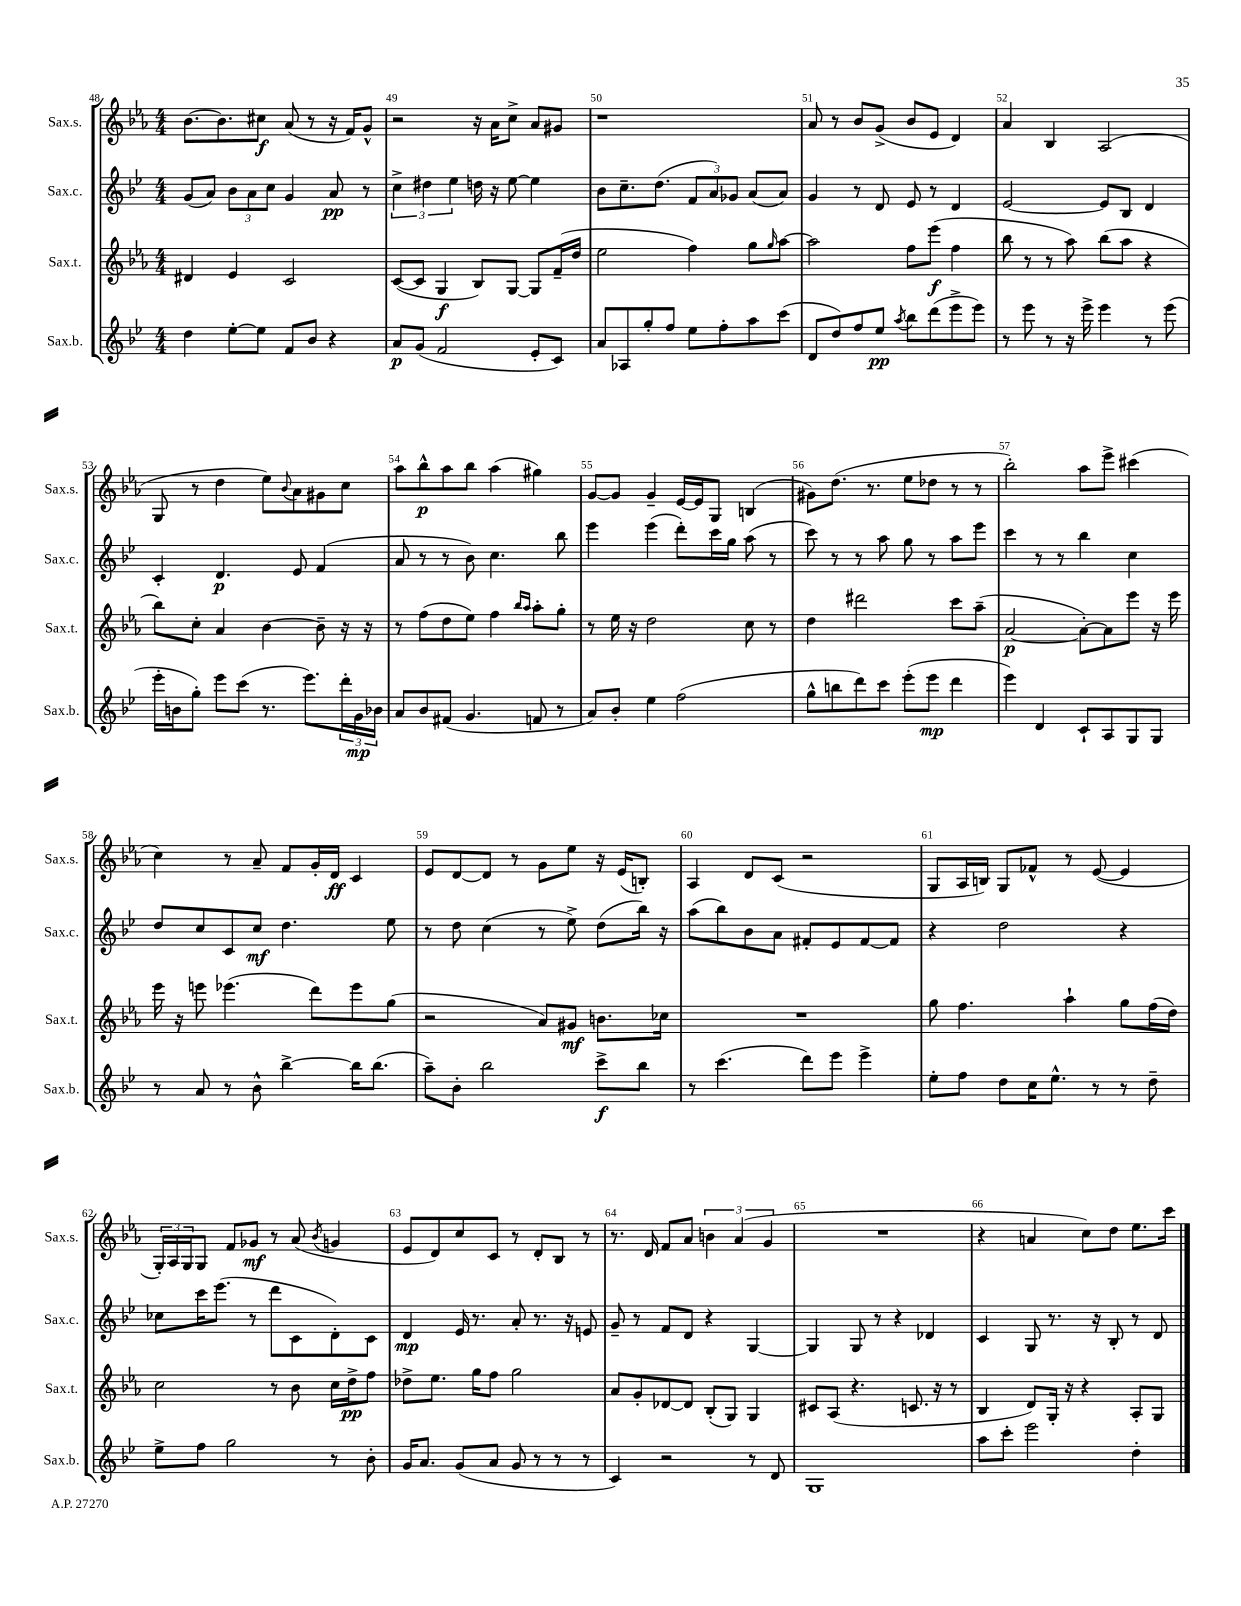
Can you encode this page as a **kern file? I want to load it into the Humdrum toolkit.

**kern	**kern	**kern	**kern
*staff4	*staff3	*staff2	*staff1
*clefG2	*clefG2	*clefG2	*clefG2
*k[b-e-]	*k[b-e-a-]	*k[b-e-]	*k[b-e-a-]
*M4/4	*M4/4	*M4/4	*M4/4
4dd	4d#	(8g	[8.b-
.	.	8a)	.
.	.	.	8.b-]
[8ee-'	4e-	12b-	.
.	.	12a	.
8ee-]	.	.	8cc#
.	.	12cc	.
8f	2c	4g	(8a-
8b-	.	.	8r
4r	.	8a	16r
.	.	.	16f)
.	.	8r	8g^^
=	=	=	=
8a	([8c	6cc^	2r
(8g	8c]	.	.
.	.	6dd#	.
2f	4G	.	.
.	.	6ee-	.
.	8B-)	16dd	16r
.	.	16r	16a-
.	[8G	[8ee-	8cc^
8e-'	8G]	4ee-]	8a-
8c)	(16f~	.	8g#
.	16dd	.	.
=	=	=	=
8a	2ee-	8b-	1r
8A-	.	8.cc~	.
8gg'	.	.	.
.	.	(8.dd	.
8ff	.	.	.
8ee-	4ff)	12f	.
.	.	12a)	.
8ff'	.	.	.
.	.	12g-	.
8aa	8gg	(8a	.
.	16qqgg	.	.
(8ccc	[8aa-	8a)	.
=	=	=	=
8d	2aa-]	4g	8a-
8dd)	.	.	8r
8ff	.	8r	8b-
8ee-	.	8d	(8g^
8qaa	.	.	.
8bb-	8ff	8e-	8b-
(8ddd	(8eee-	8r	8e-
8eee-^	4ff	4d	4d)
8eee-)	.	.	.
=	=	=	=
8r	8bb-	[2e-	4a-
8eee-	8r	.	.
8r	8r	.	4B-
16r	8aa-)	.	.
16eee-^	.	.	.
4eee-	(8bb-	8e-]	(2A-
.	8aa-	8B-	.
8r	4r	4d	.
(8eee-	.	.	.
=	=	=	=
16eee-'	8bb-)	4c'	8G
16b	.	.	.
8gg')	8cc'	.	8r
8eee-	4a-	4.d	4dd
(8ccc	.	.	.
8.r	[4b-	.	8ee-)
.	.	.	8qqb-
.	.	8e-	8a-
8.eee-)	.	.	.
.	8b-~]	(4f	8g#
24ddd'	16r	.	8cc
24g	.	.	.
.	16r	.	.
24b-	.	.	.
=	=	=	=
8a	8r	8a	8aa-
8b-	(8ff	8r	8bb-^^
(8f#	8dd	8r	8aa-
4.g	8ee-)	8b-)	8bb-
.	4ff	4.cc	(4aa-
.	16qqbb-	.	.
.	16qqaa-	.	.
8f	8aa-'	.	4gg#)
8r	8gg'	8bb-	.
=	=	=	=
8a)	8r	4eee-	[8g
8b-'	16ee-	.	8g]
.	16r	.	.
4ee-	2dd	(4eee-	4g~
(2ff	.	8ddd')	[16e-
.	.	.	16e-]
.	.	16ccc	8G
.	.	16gg	.
.	8cc	(8aa	(4B
.	8r	8r	.
=	=	=	=
8gg^^	4dd	8ccc)	8g#)
8bb	.	8r	(8.dd
8ddd)	2ddd#	8r	.
.	.	.	8.r
8ccc	.	8aa	.
(8eee-'	.	8gg	8ee-
8eee-	.	8r	8dd-
4ddd	8ccc	8aa	8r
.	(8aa-~	8eee-	8r
=	=	=	=
4eee-)	[2a-	4ccc	2bb-')
4d	.	8r	.
.	.	8r	.
8c`	8a-'_)	4bb-	8aa-
8A	8a-]	.	8eee-^
8G	8eee-	4cc	(4ccc#
8G	16r	.	.
.	16eee-	.	.
=	=	=	=
8r	16eee-	8dd	4cc)
.	16r	.	.
8a	8eee	8cc	.
8r	(4.eee-	8c	8r
8b-^^	.	8cc	8a-~
[4bb-^	.	4.dd	8f
.	8ddd)	.	16g'
.	.	.	16d
16bb-]	8eee-	.	4c
(8.bb-	.	.	.
.	(8gg	8ee-	.
=	=	=	=
8aa~)	2r	8r	8e-
8b-'	.	8dd	[8d
2bb-	.	(4cc	8d]
.	.	.	8r
.	8a-)	8r	8g
.	8g#	8ee-^)	8ee-
8ccc^	8.b	(8dd	16r
.	.	.	(16e-
8bb-	.	16bb-)	8B')
.	16cc-	16r	.
=	=	=	=
8r	1r	(8aa	4A-
(4.ccc	.	8bb-)	.
.	.	8b-	8d
.	.	8a	(8c
8ddd)	.	8f#'	2r
8eee-	.	8e-	.
4eee-^	.	[8f#	.
.	.	8f#]	.
=	=	=	=
8ee-'	8gg	4r	8G
8ff	4.ff	.	16A-
.	.	.	16B)
8dd	.	2dd	8G
16cc	.	.	8f-^^
8.ee-^^	.	.	.
.	4aa-`	.	8r
8r	.	.	([8e-
8r	8gg	4r	4e-]
8dd~	(16ff	.	.
.	16dd)	.	.
=	=	=	=
8ee-^	2cc	8cc-	24G')
.	.	.	24A-
.	.	.	24G
8ff	.	16ccc	8G
.	.	(8.eee-	.
2gg	.	.	8f
.	.	8r	8g-
.	8r	8ddd	8r
.	8b-	8c	(8a-
.	.	.	8qb-
8r	16cc	8d')	4g
.	16dd^	.	.
8b-'	8ff	8c	.
=	=	=	=
16g	8dd-^	4d	8e-
8.a	.	.	.
.	8.ee-	.	8d)
(8g	.	16e-	8cc
.	16gg	8.r	.
8a	8ff	.	8c
8g	2gg	8a'	8r
8r	.	8.r	8d'
8r	.	.	8B-
.	.	16r	.
8r	.	8e	8r
=	=	=	=
4c)	8a-	8g~	8.r
.	8g'	8r	.
.	.	.	16d
2r	[8d-	8f	8f
.	8d-]	8d	8a-
.	(8B-'	4r	6b
.	8G)	.	.
.	.	.	(6a-
8r	4G	[4G	.
.	.	.	6g
8d	.	.	.
=	=	=	=
1G	8c#	4G]	1r
.	(8A-	.	.
.	4.r	8G	.
.	.	8r	.
.	.	4r	.
.	8.c	.	.
.	.	4d-	.
.	16r	.	.
.	8r	.	.
=	=	=	=
8aa	4B-	4c	4r
8ccc'	.	.	.
2eee-	8d)	8G	4a
.	16G'	8.r	.
.	16r	.	.
.	4r	.	8cc)
.	.	16r	.
.	.	8B-'	8dd
4dd'	8A-'	8r	8.ee-
.	8G	8d	.
.	.	.	16ccc
==	==	==	==
*-	*-	*-	*-
